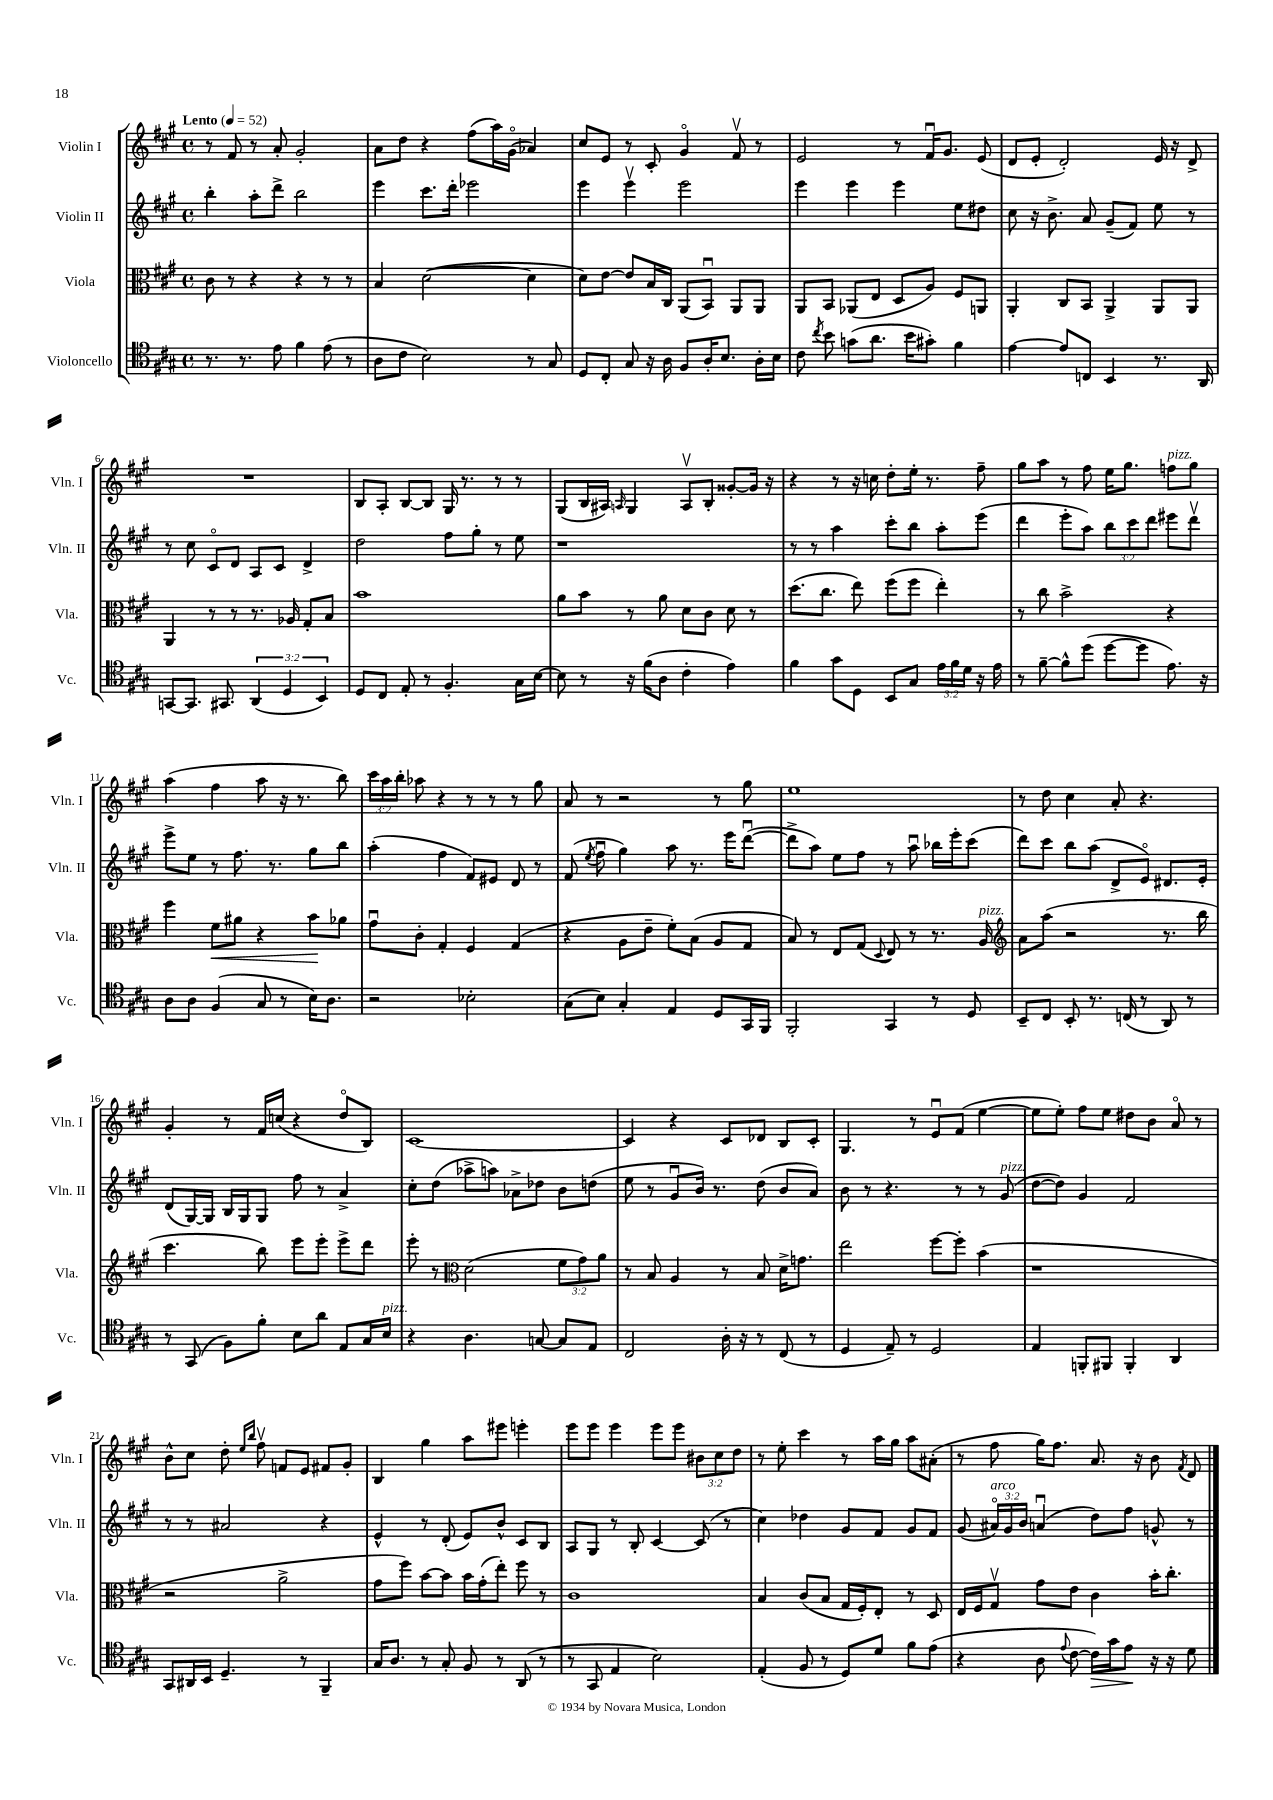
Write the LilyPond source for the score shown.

<<
\new StaffGroup <<
\new Staff = "s0" \with { instrumentName = "Violin I" shortInstrumentName = "Vln. I" } {
    \clef treble \key a \major \defaultTimeSignature \time 4/4 \override Staff.TupletNumber.text = #tuplet-number::calc-fraction-text \tempo "Lento" 4 = 52
    \autoBeamOff r8 fis'8 r8 a'8-. gis'2-. |
    a'8[ d''8] r4 fis''8[( a''16) gis'16]\flageolet( aes'4) |
    cis''8[ e'8] r8 cis'8-. gis'4\flageolet fis'8\upbow r8 |
    e'2 r8 fis'16[\downbow gis'8.] e'8( |
    d'8[ e'8]-. d'2-.) e'16 r16 d'8-> |
    R1 |
    b8[ a8]-. b8[~ b8] gis16 r8. r8 r8 |
    gis8[( b16 ais16]) \grace { a16 } gis4 a8[\upbow b8]-. gisis'8[~-. gisis'16] r16 |
    r4 r8 r16 c''16 d''8[-. e''16]-. r8. fis''8-- |
    gis''8[ a''8] r8 fis''8 e''16[ gis''8.] f''8[^\markup { \italic "pizz." } gis''8] |
    a''4( fis''4 a''8 r16 r8. b''8) |
    \tuplet 3/2 { cis'''16[ a''16 b''16]-. } aes''8 r4 r8 r8 r8 gis''8 |
    a'8 r8 r2 r8 gis''8 |
    e''1 |
    r8 d''8 cis''4 a'8-. r4. |
    gis'4-. r8 fis'16[ c''16]( r4 d''8[\flageolet b8]) |
    cis'1~ |
    cis'4 r4 cis'8[ des'8] b8[ cis'8]-. |
    gis4. r8 e'8[\downbow fis'8]( e''4~ |
    e''8[ e''8]-.) fis''8[ e''8] dis''8[ b'8] a'8\flageolet r8 |
    b'8[-^ cis''8] d''8-. \grace { e''16[ b''16] } fis''8\upbow f'8[ e'8] fis'8[ gis'8]-. |
    b4 gis''4 a''8[ eis'''8] e'''4-. |
    e'''8[ e'''8] e'''4 e'''8[ e'''8] \tuplet 3/2 { bis'8[ cis''8 d''8] } |
    r8 e''8-. cis'''4 r8 a''16[ gis''16] a''8[ ais'8]-.( |
    r8 fis''8 gis''16[) fis''8.] a'8. r16 b'8 \acciaccatura { fis'8 } d'8 \bar "|." |
}
\new Staff = "s1" \with { instrumentName = "Violin II" shortInstrumentName = "Vln. II" } {
    \clef treble \key a \major \defaultTimeSignature \time 4/4 \override Staff.TupletNumber.text = #tuplet-number::calc-fraction-text
    \autoBeamOff b''4-. a''8[-. d'''8]-> b''2 |
    e'''4 cis'''8.[ d'''16]-. ees'''2 |
    e'''4 e'''4\upbow e'''2 |
    e'''4 e'''4 e'''4 e''8[ dis''8] |
    cis''8 r16 b'8.-> a'8 gis'8[--( fis'8]) e''8 r8 |
    r8 cis''8 cis'8[\flageolet d'8] a8[ cis'8] d'4-> |
    d''2 fis''8[ gis''8]-. r8 e''8 |
    r1 |
    r8 r8 a''4 cis'''8[-. b''8] a''8[-. e'''8]( |
    d'''4 e'''8[-. a''8]) \tuplet 3/2 { b''8[ cis'''8 d'''8] } eis'''8[ d'''8]\upbow |
    e'''8[-> e''8] r8 fis''8. r8. gis''8[ b''8] |
    a''4-.( fis''4 fis'8[) eis'8] d'8 r8 |
    fis'8( \acciaccatura { e''8 } fis''8\downbow gis''4) a''8 r8. e'''16[ d'''8]~\downbow( |
    d'''8[-> a''8]) e''8[ fis''8] r8 a''8\downbow bes''16[ e'''16-. cis'''8]( |
    d'''8[) cis'''8] b''8[ a''8]( d'8[-> e'8]\flageolet) dis'8.[ e'16]-. |
    d'8[( gis16~) gis16] b16[ gis16 gis8] fis''8 r8 a'4-> |
    cis''8[-. d''8]( aes''8[-> a''8]) aes'8[-> des''8] b'8[ d''8]( |
    e''8 r8 gis'8[\downbow b'16]) r8. d''8( b'8[ a'8]) |
    b'8 r8 r4. r8 r8 gis'8^\markup { \italic "pizz." }( |
    d''8[~ d''8]) gis'4 fis'2 |
    r8 r8 ais'2 r4 |
    e'4-^ r8 d'8-.( e'8[) b'8]-^ cis'8[ b8] |
    a8[ gis8] r8 b8-. cis'4~ cis'8( r8 |
    cis''4) des''4 gis'8[ fis'8] gis'8[ fis'8] |
    gis'8( \tuplet 3/2 { ais'16[\flageolet^\markup { \italic "arco" }) gis'16 b'16] } a'4\downbow( d''8[) fis''8] g'8-^ r8 \bar "|." |
}
\new Staff = "s2" \with { instrumentName = "Viola" shortInstrumentName = "Vla." } {
    \clef alto \key a \major \defaultTimeSignature \time 4/4 \override Staff.TupletNumber.text = #tuplet-number::calc-fraction-text
    \autoBeamOff cis'8 r8 r4 r4 r8 r8 |
    b4 d'2~( d'4 |
    d'8[) e'8]~ e'8[ b16 cis16] a,8[( b,8]\downbow) a,8[ a,8] |
    a,8[ b,8] aes,8[( e8] d8[ a8]) fis8[ a,8] |
    a,4-. cis8[ b,8] a,4-> a,8[ a,8] |
    a,4 r8 r8 r8. aes16 gis8[-. b8] |
    b'1 |
    a'8[ b'8] r8 a'8 d'8[ cis'8] d'8 r8 |
    d''8.[( cis''8.] e''8) fis''8[( fis''8] e''4-.) |
    r8 cis''8 b'2-> r4 |
    fis''4 fis'8[\< ais'8] r4 b'8[\! aes'8] |
    gis'8[\downbow cis'8]-. gis4-. fis4 gis4( |
    r4 a8[ e'8]-- fis'8[-.) b8]( a8[ gis8] |
    b8) r8 e8[ gis8]( \appoggiatura { d8 } e8) r8 r8. a16^\markup { \italic "pizz." } |
    \clef treble a'8[ a''8]( r2 r8. b''16 |
    cis'''4. b''8) e'''8[ e'''8]-. e'''8[-> d'''8] |
    e'''8-. r8 \clef alto d'2( \tuplet 3/2 { fis'8[ gis'8) a'8] } |
    r8 b8 a4 r8 b8 d'16[-> g'8.] |
    e''2 fis''8[~ fis''8]-. b'4( |
    r1 |
    r2 a'2-> |
    gis'8[ fis''8]) b'8[~ b'8] b'16[ gis'16-.( e''8]-.) fis''8 r8 |
    cis'1 |
    b4 cis'8[( b8] gis16[ fis16-.) e8]-. r8 d8 |
    e16[ fis16 gis8]\upbow gis'8[ e'8] cis'4 b'16[-. cis''8.]-. \bar "|." |
}
\new Staff = "s3" \with { instrumentName = "Violoncello" shortInstrumentName = "Vc." } {
    \clef tenor \key a \major \defaultTimeSignature \time 4/4 \override Staff.TupletNumber.text = #tuplet-number::calc-fraction-text
    \autoBeamOff r8. r8. e'8 fis'4 e'8( r8 |
    a8[ cis'8] b2) r8 gis8 |
    d8[ cis8]-. gis8 r16 a16 fis8[ a16-. b8.] a16[-. b16] |
    cis'8 \acciaccatura { cis''8 } b'8 g'8[( a'8.] b'16[ gis'8]-.) fis'4 |
    e'4~ e'8[ c8] b,4 r8. a,16 |
    g,8[~ g,8.] gis,8. \tuplet 3/2 { a,4( d4 b,4) } |
    d8[ cis8] e8-. r8 fis4.-. gis16[ b16]~ |
    b8 r8 r16 fis'16[( a8] cis'4-. e'4) |
    fis'4 gis'8[ d8] b,8[ gis8] \tuplet 3/2 { e'16[ fis'16 d'16] } r16 e'16 |
    r8 fis'8~-- fis'8[-^ d''8]( d''8[~ d''8] e'8.) r16 |
    a8[ a8] fis4( gis8 r8 b16[) a8.] |
    r2 bes2-. |
    gis8[( b8]) gis4-. e4 d8[ gis,16 fis,16] |
    fis,2-. gis,4 r8 d8 |
    b,8[-- cis8] b,8-. r8. c16( r8 a,8) r8 |
    r8 gis,8( fis8[) fis'8]-. b8[ a'8] e8[ gis16 b16]^\markup { \italic "pizz." } |
    r4 a4. g8~ g8[ e8] |
    cis2 a16-. r16 r8 cis8( r8 |
    d4 e8--) r8 d2 |
    e4 f,8[-. fis,8] fis,4-. a,4 |
    gis,8[ ais,16 b,16] d4.-- r8 fis,4-- |
    gis16[ a8.] r8 gis8-. fis8 r8 a,8( r8 |
    r8 gis,8 e4 b2) |
    e4-.( fis8 r8 d8[) d'8] fis'8[ e'8]( |
    r4 a8 \appoggiatura { e'8 } cis'8~ cis'16[\>) gis'16 e'8]\! r16 r16 d'8 \bar "|." |
}
>>
>>
